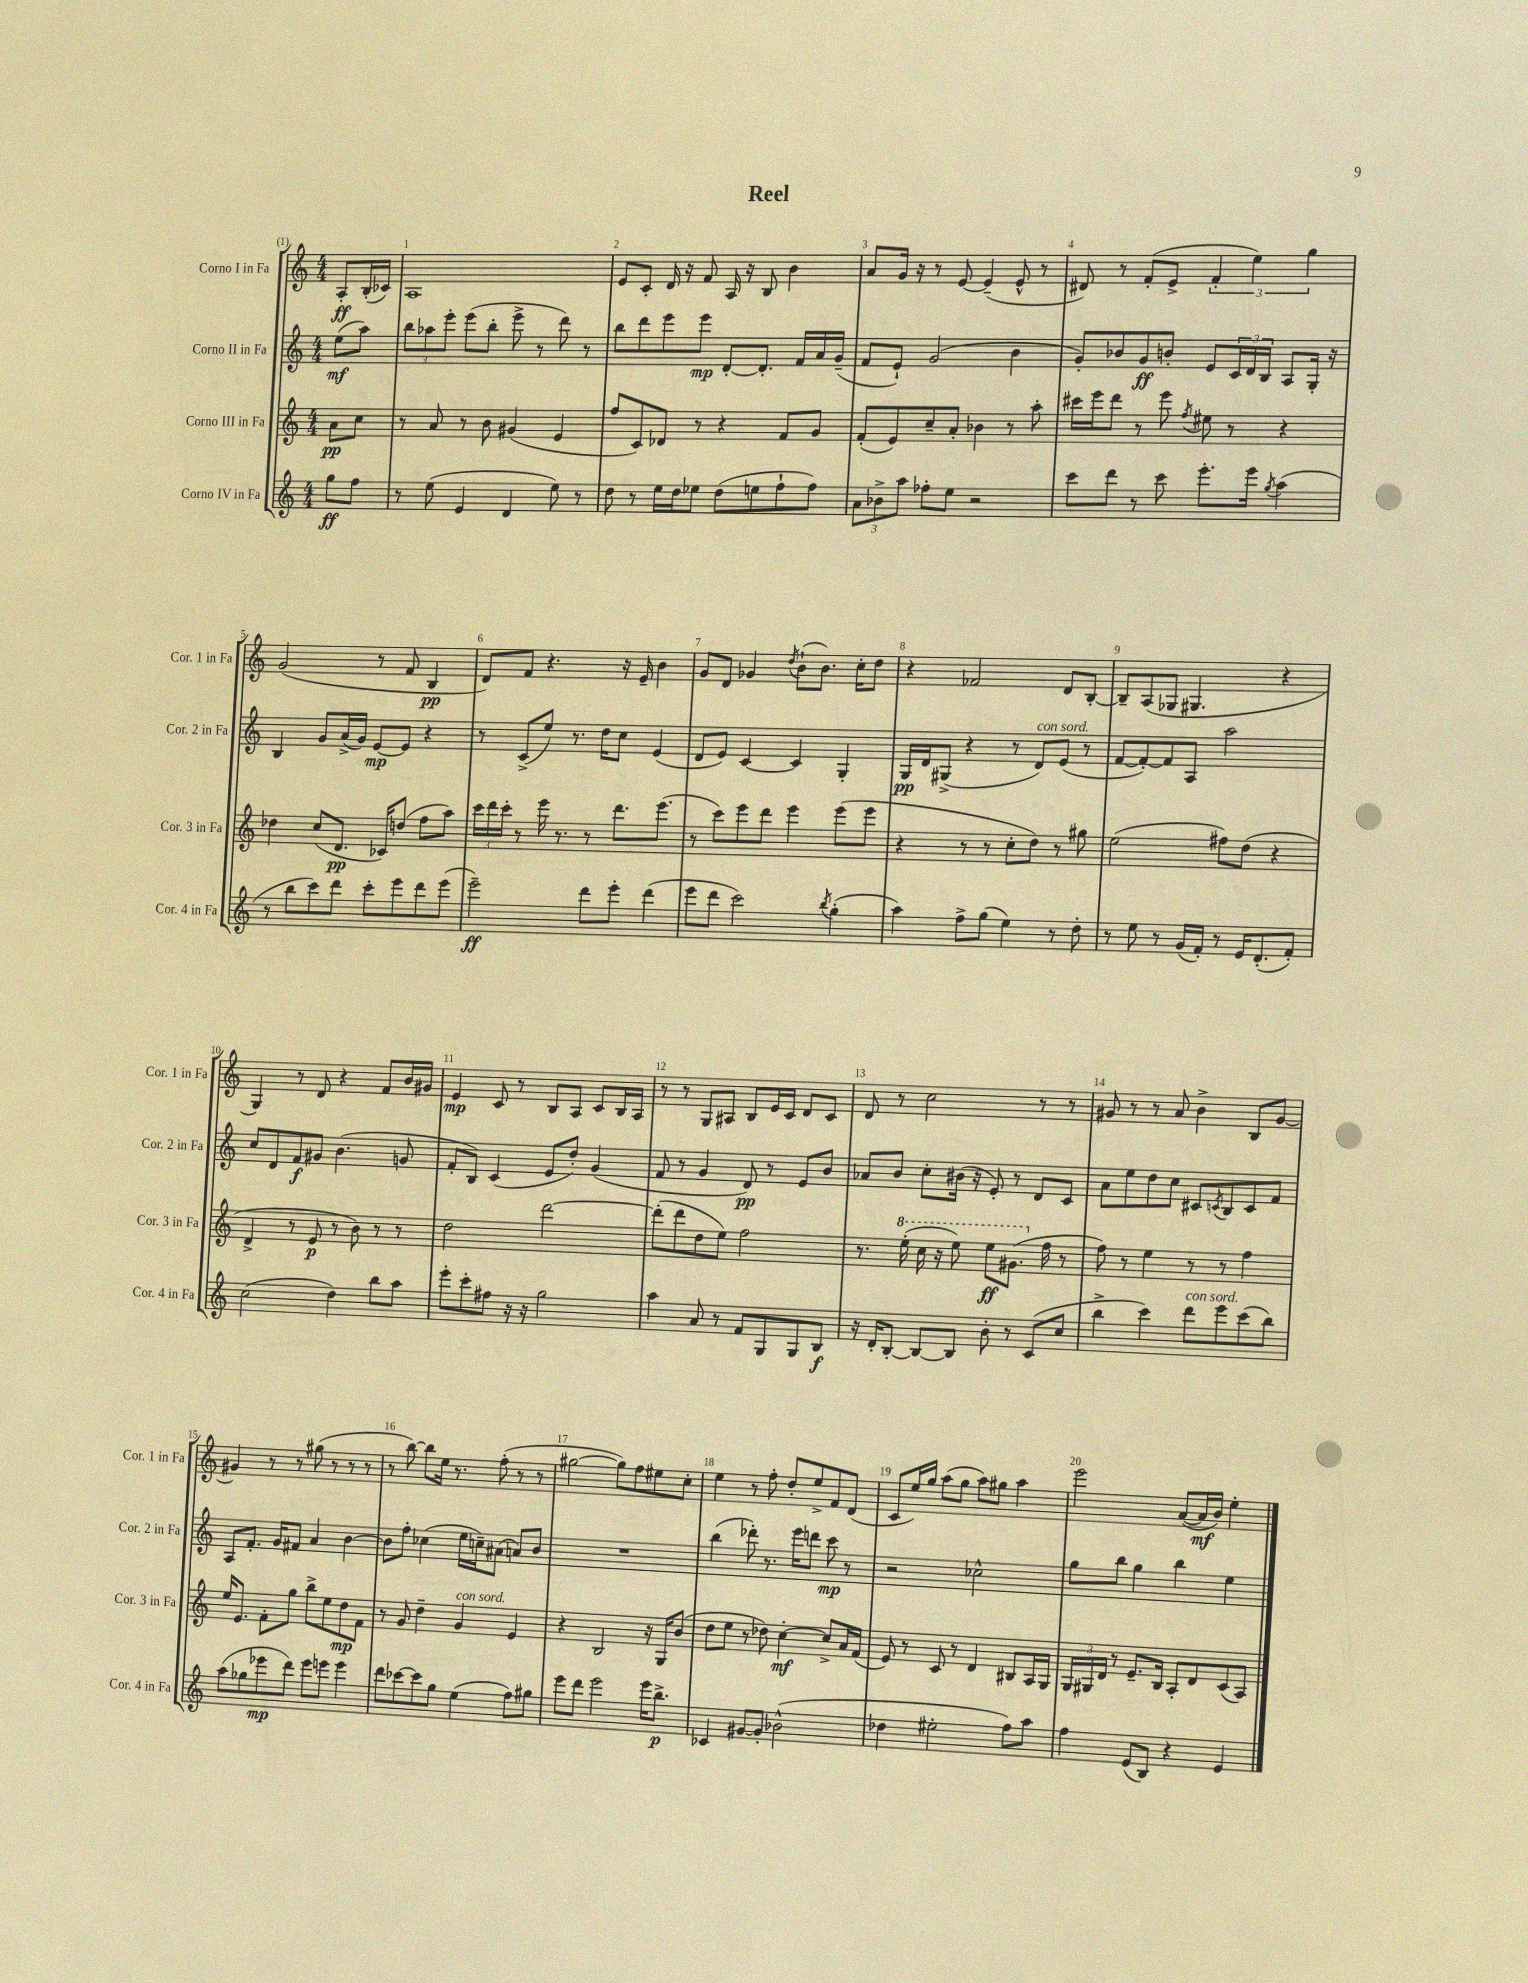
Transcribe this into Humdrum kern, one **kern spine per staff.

**kern	**kern	**kern	**kern
*staff4	*staff3	*staff2	*staff1
*clefG2	*clefG2	*clefG2	*clefG2
*k[]	*k[]	*k[]	*k[]
*M4/4	*M4/4	*M4/4	*M4/4
8gg	8a	(8ee	8A'
8ff	8cc	8aa)	(16B'
.	.	.	16c-)
=	=	=	=
8r	8r	12bb	1A
.	.	12aa-	.
(8ee	8a	.	.
.	.	12eee'	.
4e	8r	(8eee	.
.	8b	8bb'	.
4d	(4g#	8eee^	.
.	.	8r	.
8ee)	4e	8ddd)	.
8r	.	8r	.
=	=	=	=
8dd	8ff	8bb	8e
8r	8c)	8ddd	8c'
16ee	8d-	8eee	16d
16dd	.	.	16r
8ee-	8r	8eee	8f
(8dd	4r	[8d'	16A
.	.	.	16r
8ee	.	8.d']	8B
8ff`	8f	.	4b
.	.	16f	.
8ff)	8g	16a	.
.	.	(16g~	.
=	=	=	=
12a	(8f'	8f	8a
12b-^	.	.	.
.	8e)	8e`)	16g
12aa	.	.	.
.	.	.	16r
8ff-'	8cc~	(2g	8r
8ee	8a'	.	[8e
2r	4b-	.	(4e~]
.	8r	4b	8e^^
.	8aa'	.	8r
=	=	=	=
8ccc	16ccc#	8g')	8d#)
.	16eee	.	.
8ddd	8ddd	8b-	8r
8r	8r	8g	(8f'
8ccc	8eee	8b'	8e^
.	8qff	.	.
8.eee'	8ee#	8e	6f'
.	8r	24c	.
.	.	24d	6ee)
16eee	.	.	.
.	.	24B	.
8qgg	.	.	.
(4aa	4r	8A	.
.	.	.	6gg
.	.	16G'	.
.	.	16r	.
=	=	=	=
8r	4dd-	4B	(2g
8bb	.	.	.
8ccc)	(8cc	8g	.
8ddd	8.d	(16a^	.
.	.	16g)	.
8ccc'	.	[8e	8r
.	16c-)	.	.
8eee	(8dd	8e]	8f
8ddd	8ff	4r	4B
(8eee	8aa)	.	.
=	=	=	=
2eee~)	24ccc	8r	8d)
.	24ddd	.	.
.	24ccc'	.	.
.	8r	(8c^	8f
.	16eee	8ee)	4.r
.	8.r	.	.
.	.	8.r	.
8ddd	8r	.	.
.	.	16dd	.
8eee'	8.ddd	8cc	16r
.	.	.	16e~
(4ddd	.	(4e	4b
.	(8.eee	.	.
=	=	=	=
8eee	8r	8d	8g
8ddd	8ccc)	8e)	8d
2ccc)	8eee	[4c	4g-
.	8ddd	.	.
.	.	.	8qdd
.	4eee	4c]	(8b`
.	.	.	8.b)
8qbb	.	.	.
(4gg'	(8eee	4G'	.
.	.	.	16cc'
.	8eee	.	8dd
=	=	=	=
4aa)	4r	16G	4r
.	.	16d	.
.	.	(8G#^	.
8ff^	8r	4r	2f-
(8gg	8r	.	.
4ee)	8cc'	8r	.
.	8dd)	8d)	.
8r	8r	(8e	8d
8dd'	8gg#	8r	[8B'
=	=	=	=
8r	(2ee	[8f	8B~]
8ee	.	8f'_)	(8A
8r	.	8f]	8G-
(16g	.	8A	4.G#
16f')	.	.	.
8r	8ff#)	2aa	.
16e	(8dd	.	.
(8.d'	.	.	.
.	4r	.	4r
8f')	.	.	.
=	=	=	=
(2cc	4d^	8cc	4G)
.	.	8d	.
.	8r	8f	8r
.	8e	8g#	8d
4dd)	8r	(4.b	4r
.	8b)	.	.
8bb	8r	.	8f
8aa	8r	8g	16b
.	.	.	16g#
=	=	=	=
8eee'	2dd	8f'	4e
8ccc'	.	8B)	.
8ff#	.	(4c	8c
16r	.	.	8r
16r	.	.	.
2gg	[2ddd	8e	8B
.	.	8dd')	8A
.	.	(4g	8c
.	.	.	16B
.	.	.	16A
=	=	=	=
4aa	(8ddd']	8f	8r
.	8ddd	8r	8r
8a	8dd	4g	8G
8r	8ee)	.	8A#
8f	2ff	8d)	8B
8G	.	8r	16e
.	.	.	16c
8G	.	8e	8d
8B	.	8b	8c
=	=	=	=
16r	8.r	8a-	8d
16d'	.	.	.
[8B'	.	8b	8r
.	(16eee'	.	.
8B_	16ccc	8cc'	2cc
.	16r	.	.
8B]	8eee)	(16b#	.
.	.	16r	.
8b'	8eee	8e')	.
8r	(8.gg#	8r	.
(8c	.	8d	8r
.	16ff	.	.
8cc	8r	8c	8r
=	=	=	=
4bb^	8ff)	8a	8g#
.	8r	8ee	8r
4ccc)	4ee	8dd	8r
.	.	8cc	8a
8ddd	8r	8c#	4b^
.	.	8qc	.
8eee	8r	8B	.
(8ccc	4ff	8c	8B
8bb)	.	8f	[8g#
=	=	=	=
(8aa	16ee	8A	4g#]
.	8.e	.	.
8gg-	.	8.f'	.
8eee-	8f'	.	8r
.	.	16g	.
8ddd)	8gg	8f#	8r
8eee-	8bb^	4a	(8gg#
8eee	8ee	.	8r
4eee	8dd	[4b	8r
.	8f	.	8r
=	=	=	=
8ddd	8r	8b]	8r
[8ccc-	8g	8ff'	[8bb)
8ccc-]	4dd~	(4cc-	8bb]
8gg	.	.	16ee
.	.	.	8.r
(4ee	4g	16ee	.
.	.	16cc~)	.
.	.	(8a#	(8ff'
8ff)	4e	8a)	8r
8gg#	.	8b	8r
=	=	=	=
8eee	4r	1r	[2gg#
8ddd	.	.	.
2eee	2B	.	.
.	.	.	8gg#])
.	.	.	8ff
16eee	16r	.	8ee#
8.bb^	16G	.	.
.	(8b	.	8cc'
=	=	=	=
4c-	8dd	(4bb	4ee
.	8ee	.	.
[8g#	8r	8ddd-')	8r
8g#']	8dd-)	8.r	8ff'
(2b-^^	[4cc'	.	8dd'
.	.	16eee	.
.	.	8ddd	8ee^
.	8cc^]	8ccc	8f
.	16a	8r	(8d
.	(16f	.	.
=	=	=	=
4dd-	8e)	2r	8c
.	8r	.	16ee)
.	.	.	16gg
2ee#'	8c	.	(8aa
.	8r	.	8gg
.	4d	2cc-^^	8aa)
.	.	.	8gg#
8ff)	8B#	.	4aa
8aa	16A	.	.
.	16G	.	.
=	=	=	=
4ff	24G	8gg	2eee
.	24G#	.	.
.	24d	.	.
.	8r	8bb	.
(8e	8.e~	4gg	.
8B)	.	.	.
.	16B	.	.
4r	8A'	4bb	([8a
.	8d	.	16a]
.	.	.	16b)
4e	(8c	4ee	4ee'
.	8A)	.	.
==	==	==	==
*-	*-	*-	*-
